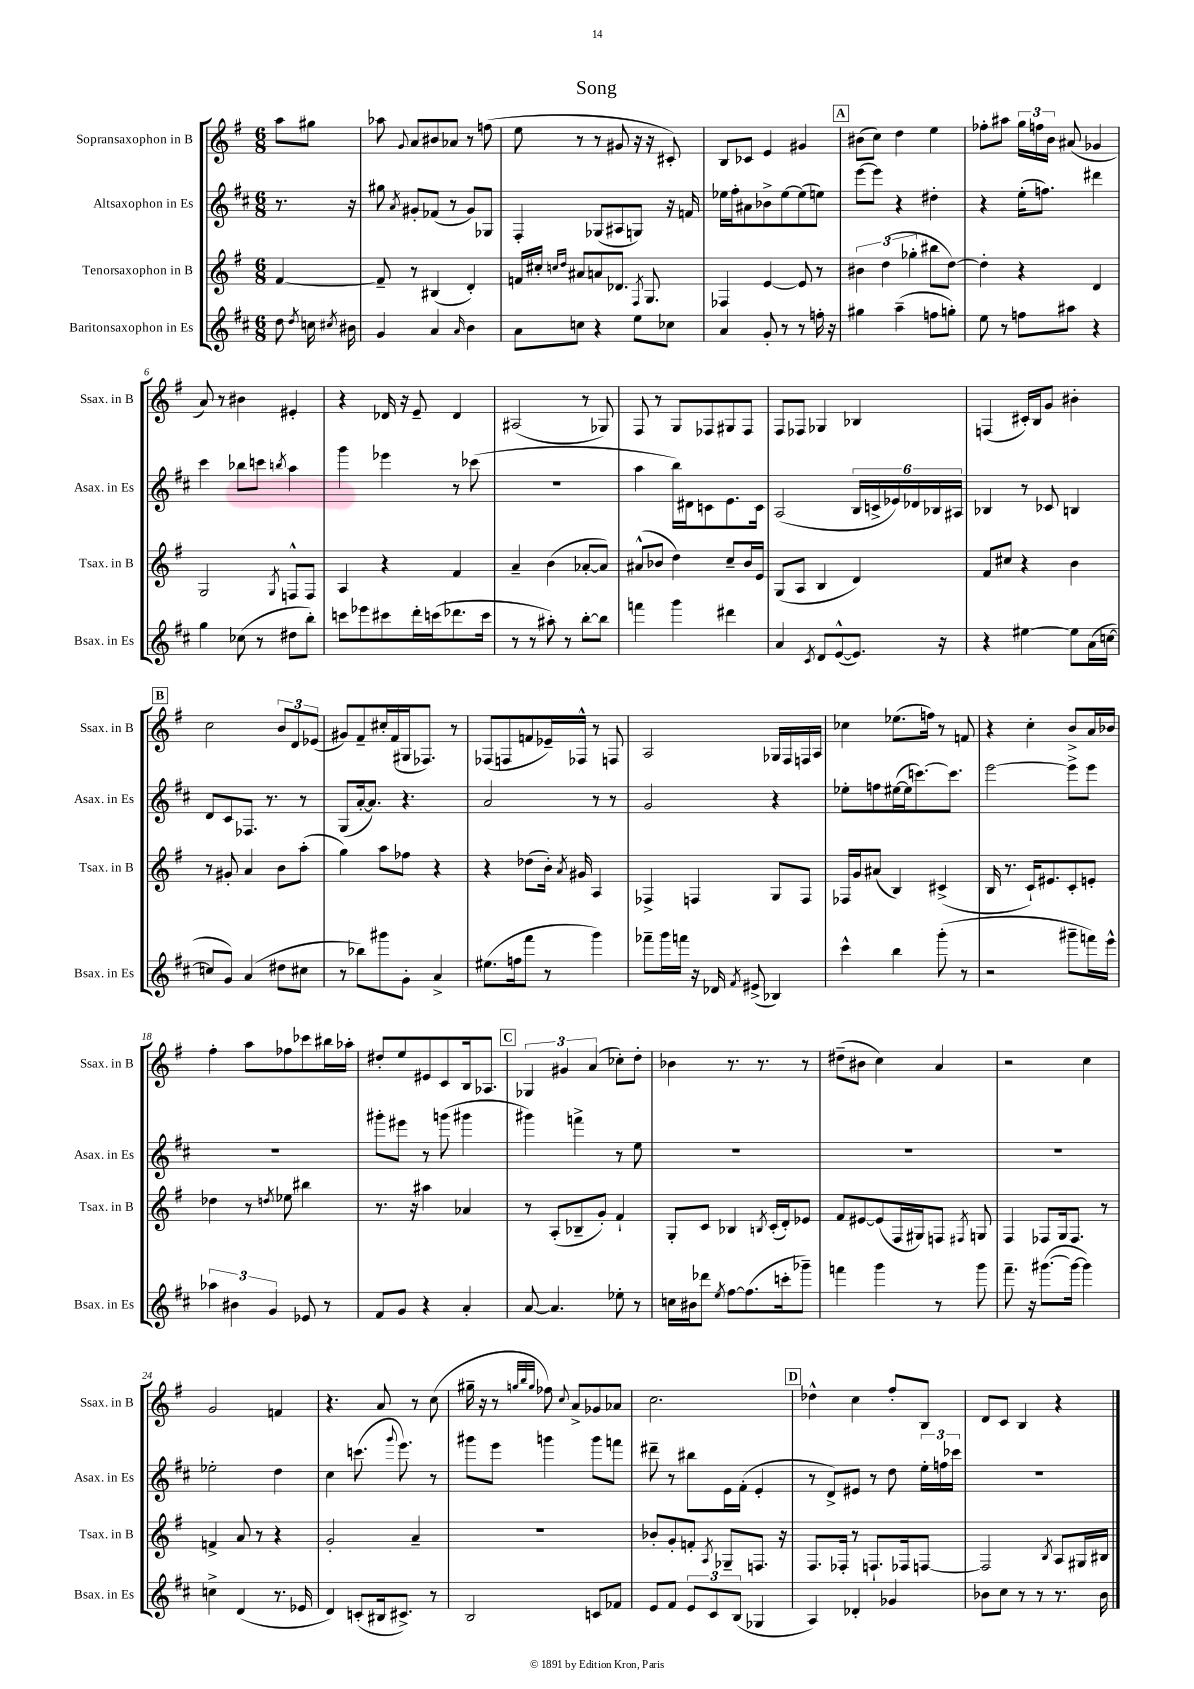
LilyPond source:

\header { title = "Song" }
<<
\new StaffGroup <<
\new Staff = "s0" \with { instrumentName = "Sopransaxophon in B" shortInstrumentName = "Ssax. in B" } {
    \clef treble \key g \major \numericTimeSignature \time 6/8 \partial 4
    \autoBeamOff a''8[ gis''8] |
    aes''8 \appoggiatura { g'8 } a'8[ bis'8 aes'8] r8 f''8( |
    e''8 r8 r8 gis'8 r16 r16 cis'8-.) |
    b8[ ces'8] e'4 gis'4 |
    \mark \markup { \box "A" } bis'8[( c''8]) d''4 e''4 |
    fes''8[-. ais''8] \tuplet 3/2 { g''16[ f''16 b'16] } ais'8( ges'4 |
    a'8) r8 bis'4 eis'4-. |
    r4 des'16 r16 e'8-- des'4 |
    ais2( r8 ges8) |
    fis8 r8 g8[ fes8 gis8 fes8] |
    fis8[ fes8] ges4 bes4 |
    f4( cis'16[-.) b16 g'8] bis'4-. |
    \mark \markup { \box "B" } c''2 \tuplet 3/2 { b'8[ d'8 ees'8]( } |
    gis'8[) fis'8-- cis''16-. fis'16( gis16 fes8.]) r8 |
    fes8[( f8 f'8 ees'16--) fes16]-^ r8 f8 |
    a2 ges16[ fis16 f16 a16] |
    ces''4 ees''8.[( f''16]) r8 f'8 |
    r4 c''4-. b'8[-> a'16 bes'16] |
    fis''4-. a''8[ fes''8 ces'''8 bis''16 aes''16]-. |
    dis''8[-. e''8 eis'8 c'8 b16 aes8.] |
    \mark \markup { \box "C" } \tuplet 3/2 { ges4 gis'4 a'4( } ces''8[-.) d''8]-. |
    bes'4 r8. r8. r8 |
    dis''8[--( bis'8] c''4) a'4 |
    r2 c''4 |
    g'2 f'4 |
    r4. a'8 r8 c''8( |
    gis''16-- r16 r8 \grace { g''32[ b''32 g''32] } fes''8) \appoggiatura { c''8 } a'8[-> ges'8 aes'8] |
    c''2. |
    \mark \markup { \box "D" } des''4-^ c''4 fis''8[-. b8] |
    d'8[ c'8] b4 r4 \bar "|." |
}
\new Staff = "s1" \with { instrumentName = "Altsaxophon in Es" shortInstrumentName = "Asax. in Es" } {
    \clef treble \key d \major \numericTimeSignature \time 6/8 \partial 4
    \autoBeamOff r8. r16 |
    gis''8 \acciaccatura { a'8 } gis'8[-. fes'8]( r8 gis'8[) ges8] |
    fis4-. ges8[( ais8 g8]) r16 f'16 |
    ees''16[ fis''16-. ais'8 bes'8-> ees''8~ ees''8( e''8]) |
    \mark \markup { \box "A" } e'''8[~ e'''8] r4 dis''4-. |
    r4 e''16[-.( f''8.]) dis'''4 |
    cis'''4 bes''8[ c'''8] \acciaccatura { b''8 } a''4 |
    g'''4 ees'''4 r8 ces'''8( |
    R2. |
    a''4 b''16[) dis'16 c'8 e'8. c'16] |
    a2( \tuplet 6/4 { b16[ c'16-> ees'16) des'16 bes16 ais16] } |
    bes4 r8 ces'8 b4 |
    \mark \markup { \box "B" } d'8[ cis'8 fes8.] r8. r8 |
    g8[( a'16~-. a'8.]) r4. |
    a'2 r8 r8 |
    g'2 r4 |
    ees''8[-. f''8 eis''16~( eis''16 c'''8.~) c'''8.] |
    e'''2~ e'''8[-> e'''8] |
    R2. |
    gis'''8[-. eis'''8] r8 g'''8( gis'''4 |
    \mark \markup { \box "C" } gis'''4) f'''4-> r8 e''8 |
    R2. |
    R2. |
    R2. |
    ees''2-. d''4 |
    cis''4 c'''8.( \appoggiatura { g'''8 } e'''8.) r8 |
    gis'''8[ e'''8] g'''4 g'''8[ f'''8] |
    dis'''8-- r8 bis''8[ e'16 fis'16]-.( e'4-. |
    \mark \markup { \box "D" } r8 d'8[->) eis'8] r8 d''8 \tuplet 3/2 { e''16[-. f''16 ces'''16] } |
    R2. \bar "|." |
}
\new Staff = "s2" \with { instrumentName = "Tenorsaxophon in B" shortInstrumentName = "Tsax. in B" } {
    \clef treble \key g \major \numericTimeSignature \time 6/8 \partial 4
    \autoBeamOff fis'4~ |
    fis'8-- r8 bis4( d'4-.) |
    f'16[ cis''16]-. \grace { c''16[ d''16] } ais'8[ a'8 des'8.] \acciaccatura { fis8 } g8. |
    fes4 e'4~ e'8 r8 |
    \mark \markup { \box "A" } \tuplet 3/2 { bis'4 d''4( ges''4-. } bis''8[ d''8]~) |
    d''4-. r4 d'4 |
    g2 \acciaccatura { g8 } f8[-^ f8] |
    a4 r4 fis'4 |
    a'4-- b'4( aes'8[~-. aes'8]) |
    ais'8[-^( bes'8] d''4) c''8[-- bes'16 e'16] |
    g8[( a8] b4 d'4) |
    fis'8[ cis''8] r4 b'4 |
    \mark \markup { \box "B" } r8 gis'8-. a'4 b'8[ a''8]-.( |
    g''4) a''8[ fes''8] r4 |
    r4 des''8[( b'16]-.) \acciaccatura { a'8 } gis'16 a4 |
    fes4-> f4 g8[ f8] |
    fes16[ g'16 ais'8]( b4) cis'4->( |
    b16 r8. c'16[-!) eis'8. c'8-. e'8]-. |
    des''4 r8 \acciaccatura { d''8 } ees''8 bis''4 |
    r8. r16 ais''4 aes'4 |
    \mark \markup { \box "C" } r8 a8[-.( bes8-- g'8]-.) fis'4-! |
    g8[-. c'8] bes4 \acciaccatura { b8 } c'16[-.( d'16-.) ees'8] |
    fis'8[ eis'8~ eis'8( fis16 gis16) f8] \acciaccatura { fis8 } g8 |
    fis4 fes8[ g16 fes8.] r8 |
    f'4-> a'8 r8 r4 |
    g'2-. a'4-- |
    R2. |
    bes'8[-. g'8-. f'8]-. \acciaccatura { a8 } ges8[-- f8.] r16 |
    \mark \markup { \box "D" } fis8.[ fes16]-. r8 f8.[-! fes16 f8]~ |
    f2 \acciaccatura { b8 } a8[ gis16 bis16] \bar "|." |
}
\new Staff = "s3" \with { instrumentName = "Baritonsaxophon in Es" shortInstrumentName = "Bsax. in Es" } {
    \clef treble \key d \major \numericTimeSignature \time 6/8 \partial 4
    \autoBeamOff d''8 \acciaccatura { d''8 } c''16 \acciaccatura { cis''8 } bis'16 |
    g'4 a'4 \grace { a'16 } b'4 |
    a'8[ c''8] r4 e''8[ ces''8] |
    a'4 g'8-. r8 r8 f''16-. r16 |
    \mark \markup { \box "A" } gis''4 a''4--( f''8[ g''8]-.) |
    e''8 r8 f''8[ ais''8] r4 |
    g''4 ces''8( r8 dis''8[ b''8]-.) |
    c'''8[ ees'''8 cis'''8 d'''16-. c'''16( des'''8. c'''16] |
    r8 r8 ais''8-.) r8 b''8[~-. b''8] |
    f'''4 g'''4 dis'''4 |
    a'4 \acciaccatura { cis'8 } d'8[ e'8~-^( e'8.]) r16 |
    r4 eis''4~ eis''8[ a'16( c''16]~ |
    \mark \markup { \box "B" } c''8[ g'8]) a'4( dis''8[ cis''8] |
    r8 bes''8[) gis'''8 g'8]-. a'4-> |
    eis''8.[( f''16 fis'''8] r8 g'''4) |
    fes'''8[-- g'''16 f'''16] r16 des'16 \acciaccatura { fis'8 } eis'8->( bes4) |
    cis'''4-^ b''4 g'''8-.( r8 |
    r2 gis'''8[-- f'''16) e'''16]-^ |
    \tuplet 3/2 { aes''4 bis'4 g'4 } ees'8 r8 |
    fis'8[ g'8] r4 a'4-. |
    \mark \markup { \box "C" } a'8~ a'4. ees''8-. r8 |
    c''16[ bis'16 des'''8] \acciaccatura { e''8 } fis''8[~ fis''8.( c'''16-. ges'''8]--) |
    f'''4 g'''4 r8 g'''8 |
    fis'''8.-- r16 gis'''8.[~( gis'''16]~ gis'''4) |
    c''4-> d'4( r8. ees'16 |
    d'4) c'8[-.( bis16 cis'8.]->) r8 |
    b2 c'8[ fes'8] |
    e'8[ fis'8] \tuplet 3/2 { e'8[ cis'8 b8]( } ges4 |
    \mark \markup { \box "D" } a4) des'4-. ges'4 |
    bes'8[ cis''8] r8 r8 r8. bes'16 \bar "|." |
}
>>
>>
